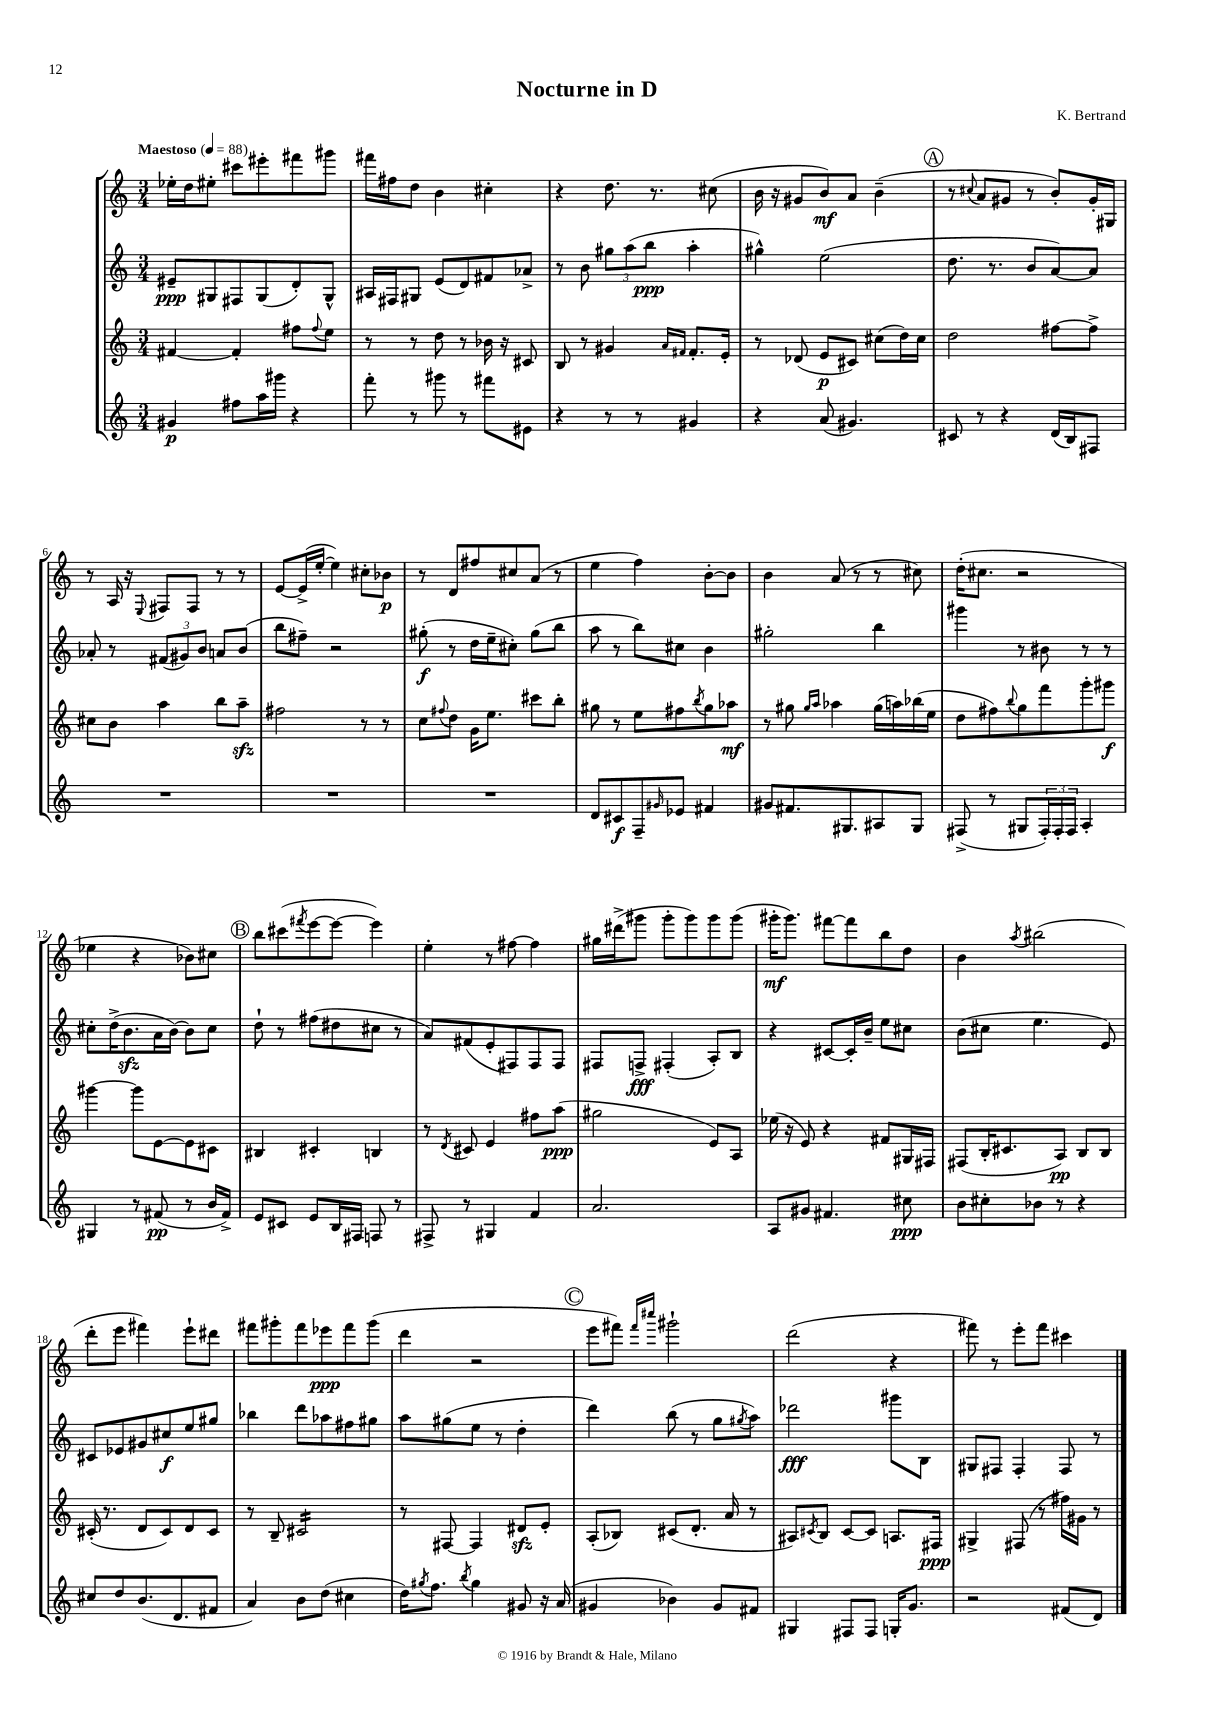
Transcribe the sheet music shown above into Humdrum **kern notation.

**kern	**kern	**kern	**kern
*staff4	*staff3	*staff2	*staff1
*clefG2	*clefG2	*clefG2	*clefG2
*k[]	*k[]	*k[]	*k[]
*M3/4	*M3/4	*M3/4	*M3/4
*MM88	*MM88	*MM88	*MM88
4g#	[4f#	8e#~	16ee-'
.	.	.	16dd
.	.	8G#	8ee#'
8ff#	4f#']	8F#	8ccc#
16aa	.	(8G#	8eee#'
16ggg#	.	.	.
4r	8ff#	8d')	8fff#
.	8qqff#	.	.
.	8ee	8G#^^	8ggg#
=	=	=	=
8fff'	8r	16A#	16fff#
.	.	16F#	16ff#
8r	8r	8G#	8dd
8ggg#	8dd	(8e	4b
8r	8r	8d)	.
8fff#	16b-	8f#	4cc#'
.	16r	.	.
8e#	8c#	8a-^	.
=	=	=	=
4r	8B	8r	4r
.	8r	8b	.
8r	4g#	12gg#	8.dd
.	.	(12aa	.
8r	.	.	.
.	.	12bb	.
.	.	.	8.r
.	16qqa	.	.
.	16qqf#	.	.
4g#	8.f#'	4aa'	.
.	.	.	(8cc#
.	16e'	.	.
=	=	=	=
4r	8r	4gg#^^)	16b
.	.	.	16r
.	(8d-	.	8g#
(8a	8e	(2ee	8b)
4.g#)	8c#)	.	8a
.	(8cc#	.	(4b~
.	16dd)	.	.
.	16cc#	.	.
=	=	=	=
8c#	2dd	8.dd	8r
.	.	.	8qqcc#
8r	.	.	8a
.	.	8.r	.
4r	.	.	8g#
.	.	8b	8r
(16d	[8ff#	[8a)	8b')
16B)	.	.	.
8F#	8ff#^]	8a]	16g#'
.	.	.	16G#
=	=	=	=
2.r	8cc#	8a-'	8r
.	8b	8r	16A
.	.	.	16r
.	.	.	8qqE
.	4aa	(12f#	8F#
.	.	12g#)	.
.	.	.	8F#
.	.	12b	.
.	8bb	8a	8r
.	8aa~	(8b	8r
=	=	=	=
2.r	2ff#	8bb	[8e
.	.	8ff#~)	(16e^]
.	.	.	[16ee'
.	.	2r	4ee])
.	8r	.	8cc#'
.	8r	.	8b-
=	=	=	=
2.r	8cc	(8gg#'	8r
.	8qqff#	.	.
.	8dd	8r	8d
.	16g	16dd	8ff#
.	8.ee	16ee~	.
.	.	8cc#')	8cc#
.	8ccc#	(8gg#	(8a
.	8bb'	8bb	8r
=	=	=	=
8d	8gg#	8aa	4ee
8c#	8r	8r	.
8F~	8ee	8bb)	4ff)
16qqg#	.	.	.
8e-	8ff#	8cc#	.
.	8qbb	.	.
4f#	8gg#	4b	[8b'
.	8aa-	.	8b]
=	=	=	=
8g#	8r	2gg#'	4b
8.f#	8gg#	.	.
.	16qqgg#	.	.
.	16qqaa	.	.
.	4aa-	.	(8a
8.G#	.	.	.
.	.	.	8r
8A#	(16gg#	4bb	8r
.	16aa)	.	.
8G#	(16bb-	.	8cc#)
.	16ee	.	.
=	=	=	=
(8F#^	8dd	4ggg#	(16dd'
.	.	.	8.cc#
8r	8ff#)	.	.
.	8qqbb	.	.
8G#	8gg	8r	2r
24F#')	8fff	8b#	.
24F#'	.	.	.
24F#	.	.	.
4A'	8ggg'	8r	.
.	8ggg#	8r	.
=	=	=	=
4G#	[4ggg#	8cc#'	4ee-
.	.	(16dd^	.
.	.	8.b	.
8r	8ggg#]	.	4r
(8f#	[8e	16a	.
.	.	[16b)	.
8r	8e]	8b]	8b-)
16b	8c#	8cc#	8cc#
16f#^)	.	.	.
=	=	=	=
8e	4B#	8dd`	8bb
8c#	.	8r	(8ccc#
.	.	.	8qfff#
8e	4c#'	(8ff#	[8eee
16B	.	8dd#	8eee_
16F#	.	.	.
8F	4B	8cc#	4eee])
8r	.	8r	.
=	=	=	=
8F#^	8r	8a)	4ee'
.	8qd	.	.
8r	8c#	(8f#	.
4G#	4e	8e'	8r
.	.	8F#)	[8ff#
4f	8ff#	8F#	4ff#]
.	(8aa	8F#	.
=	=	=	=
2.a	2gg#	8F#	16gg#
.	.	.	(16ddd#^
.	.	8F^	8ggg#
.	.	(4F#'	8ggg#'
.	.	.	8ggg#)
.	8e)	8A')	8ggg#
.	8A	8B	(8ggg#
=	=	=	=
8A	(16ee-	4r	16ggg#'
.	16r	.	8.ggg#)
8g#	8e)	.	.
4.f#	4r	[8c#	[8fff#
.	.	16c#']	8fff#]
.	.	16b~	.
.	8f#	8ee	8bb
8cc#	16G#	8cc#	8dd
.	16F#	.	.
=	=	=	=
8b	(8F#	(8b	4b
8cc#'	16B'	8cc#	.
.	8.c#	.	.
.	.	.	8qaa
8b-	.	4.ee	(2bb#
8r	8A)	.	.
4r	8B	.	.
.	8B	8e)	.
=	=	=	=
8cc#	(16c#'	8c#	8ddd'
.	8.r	.	.
8dd	.	8e-	8eee
(8.b	8d	8g#	4fff#)
.	8c#)	8cc#	.
8.d	.	.	.
.	8d	8ee	8eee`
8f#	8c#	8gg#	8ddd#
=	=	=	=
4a)	8r	4bb-	8fff#
.	8B~	.	8ggg#'
8b	2c#	8ddd	8fff#
(8dd	.	8aa-	8eee-
4cc#	.	8ff#	8fff#
.	.	8gg#	(8ggg#
=	=	=	=
16dd)	8r	8aa	4ddd
8qgg#	.	.	.
8.ff	.	.	.
.	[8F#	(8gg#	.
8qbb	.	.	.
4gg#	4F#]	8ee	2r
.	.	8r	.
8g#	8d#	4dd'	.
16r	8e'	.	.
(16a	.	.	.
=	=	=	=
4g#	(8A'	4ddd)	8eee
.	8B-)	.	8fff#)
.	.	.	16qqfff#
.	.	.	16qqcccc#
4b-)	(8c#	(8bb	2ggg#`
.	8.d'	8r	.
8g#	.	8gg	.
.	16a	.	.
.	.	8qgg#	.
8f#	8r	8aa)	.
=	=	=	=
4G#	8A#)	2ddd-	(2ddd
.	8qc#	.	.
.	8B	.	.
8F#	[8c#	.	.
8F#	8c#]	.	.
16G'	8.A	8ggg#	4r
8.g	.	.	.
.	.	8B	.
.	16F#	.	.
=	=	=	=
2r	4G#^	8G#	8fff#)
.	.	8F#	8r
.	(8F#	4F#'	8eee'
.	8r	.	8fff#
(8f#	16ff#)	8F#	4ccc#
.	16g#	.	.
8d)	8r	8r	.
==	==	==	==
*-	*-	*-	*-
